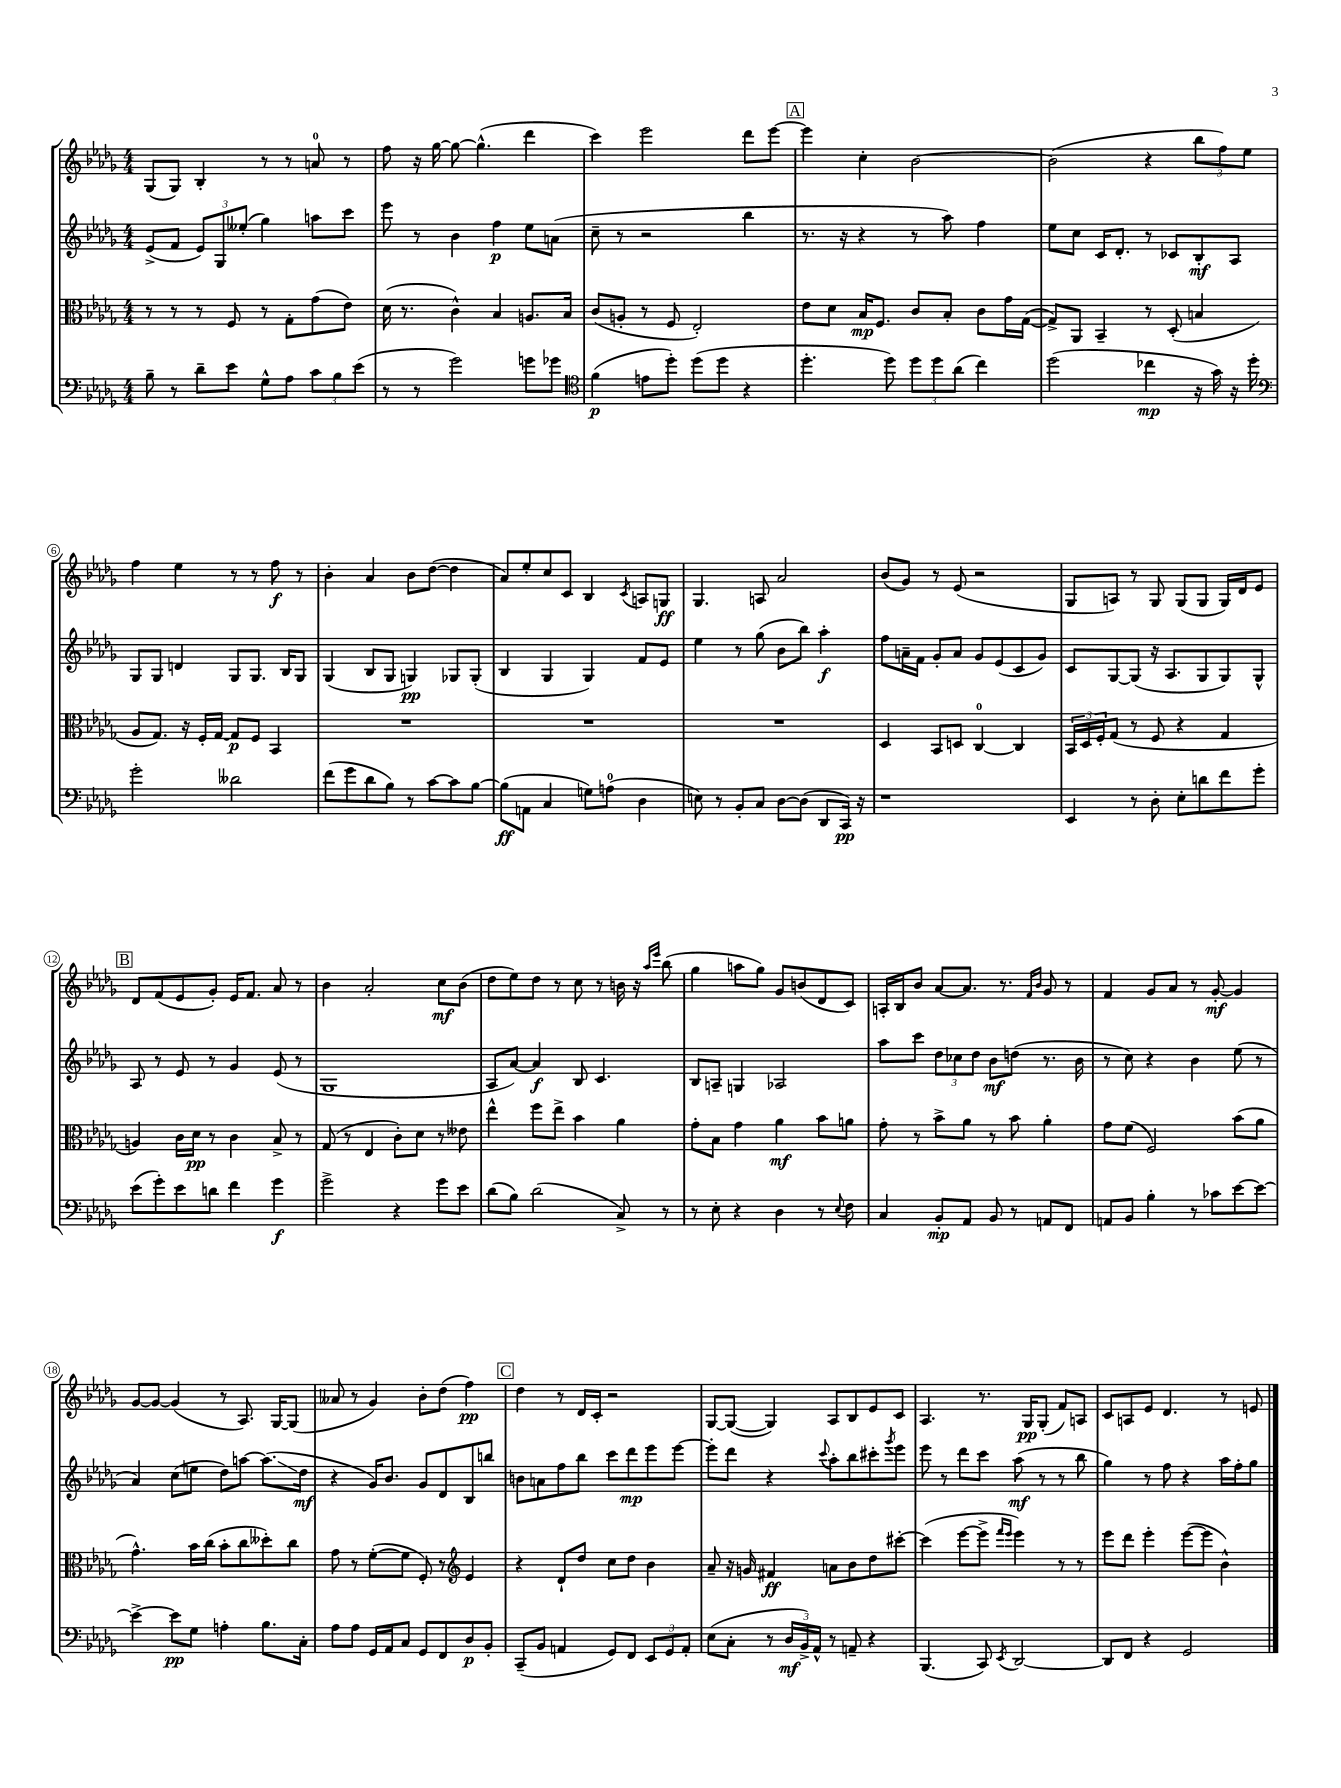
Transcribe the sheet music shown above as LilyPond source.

<<
\new StaffGroup <<
\new Staff = "s0" {
    \clef treble \key des \major \numericTimeSignature \time 4/4
    ges8( ges8) bes4-. r8 r8 a'8-0 r8 |
    f''8 r16 ges''16~ ges''8~ ges''4.-^( des'''4 |
    c'''4) ees'''2 des'''8 ees'''8~ |
    \mark \markup { \box "A" } ees'''4 c''4-. bes'2~ |
    bes'2( r4 \tuplet 3/2 { bes''8 f''8) ees''8 } |
    f''4 ees''4 r8 r8 f''8\f r8 |
    bes'4-. aes'4 bes'8 des''8~( des''4 |
    aes'8) ees''8-. c''8 c'8 bes4 \acciaccatura { c'8 } a8 g8\ff |
    ges4. a8 aes'2 |
    bes'8( ges'8) r8 ees'8( r2 |
    ges8 a8) r8 ges8 ges8( ges8 ges16) des'16 ees'8 |
    \mark \markup { \box "B" } des'8 f'8( ees'8 ges'8-.) ees'16 f'8. aes'8 r8 |
    bes'4 aes'2-. c''8\mf bes'8( |
    des''8 ees''8) des''8 r8 c''8 r8 b'16 r16 \grace { aes''16 ees'''16 } bes''8( |
    ges''4 a''8 ges''8) ges'8 b'8( des'8 c'8) |
    a16-. bes16 bes'8 aes'8~ aes'8. r8. \grace { f'16 bes'16 } ges'8 r8 |
    f'4 ges'8 aes'8 r8 ges'8~-.\mf ges'4 |
    ges'8~ ges'8~ ges'4( r8 aes8.) ges16~ ges8( |
    aeses'8 r8 ges'4) bes'8-. des''8( f''4\pp) |
    \mark \markup { \box "C" } des''4 r8 des'16 c'16-. r2 |
    ges8~ ges8~( ges4) aes8 bes8 ees'8 c'8 |
    aes4. r8. ges16\pp ges8-.( f'8) a8 |
    c'8 a8 ees'8 des'4. r8 e'8 \bar "|." |
}
\new Staff = "s1" {
    \clef treble \key des \major \numericTimeSignature \time 4/4
    ees'8->( f'8 \tuplet 3/2 { ees'8) ges8 eeses''8-.( } ges''4) a''8 c'''8 |
    ees'''8 r8 bes'4 f''4\p ees''8 a'8( |
    c''8-- r8 r2 bes''4 |
    \mark \markup { \box "A" } r8. r16 r4 r8 aes''8) f''4 |
    ees''8 c''8 c'16 des'8.-. r8 ces'8 bes8-.\mf aes8 |
    ges8 ges8 d'4 ges8 ges8. bes16 ges8 |
    ges4( bes8 ges8 g4\pp) ges8 ges8-.( |
    bes4 ges4 ges4) f'8 ees'8 |
    ees''4 r8 ges''8( bes'8 bes''8) aes''4-.\f |
    f''8 a'16-- f'16 ges'8-. a'8 ges'8 ees'8( c'8 ges'8) |
    c'8 ges8~ ges8( r16 aes8. ges8 ges8) ges8-^ |
    \mark \markup { \box "B" } aes8 r8 ees'8 r8 ges'4 ees'8( r8 |
    ges1 |
    aes8 aes'8~) aes'4\f bes8 c'4. |
    bes8 a8-- g4 aes2 |
    aes''8 c'''8 \tuplet 3/2 { des''8 ces''8 des''8 } bes'8\mf d''8( r8. bes'16 |
    r8 c''8) r4 bes'4 ees''8( r8 |
    aes'4) c''8( e''8 des''8) a''8~ a''8.\glissando( des''16\mf |
    r4 ges'16) bes'8. ges'8 des'8 bes8 b''8 |
    \mark \markup { \box "C" } b'8 a'8 f''8 bes''8 c'''8 des'''8\mp ees'''8 ees'''8~ |
    ees'''8-. des'''8 r4 \appoggiatura { c'''8 } aes''8-. bes''8 cis'''8-. \acciaccatura { ges'''8 } ees'''8 |
    ees'''8 r8 des'''8 c'''8 aes''8\mf( r8 r8 bes''8 |
    ges''4) r8 f''8 r4 aes''16 f''16-. ges''8 \bar "|." |
}
\new Staff = "s2" {
    \clef alto \key des \major \numericTimeSignature \time 4/4
    r8 r8 r8 f8 r8 ges8-. ges'8( ees'8) |
    des'16( r8. c'4-^) bes4 a8. bes16 |
    c'8( a8-. r8 f8 ees2-.) |
    \mark \markup { \box "A" } ees'8 des'8 bes16\mp f8. c'8 bes8-. c'8 ges'16 ges16~( |
    ges8->) aes,8 bes,4-- r8 des8-.( b4 |
    aes8 ges8.) r16 f16-. ges16~ ges8\p f8 bes,4 |
    R1 |
    R1 |
    R1 |
    des4 bes,8 d8 c4-0~ c4 |
    \tuplet 3/2 { bes,16 des16 f16-. } ges8( r8 f8 r4 ges4 |
    \mark \markup { \box "B" } a4) c'16 des'16\pp r8 c'4 bes8-> r8 |
    ges8( r8 ees4 c'8-.) des'8 r8 eeses'8 |
    ees''4-^ f''8 ees''8-> bes'4 aes'4 |
    ges'8-. bes8 ges'4 aes'4\mf bes'8 a'8 |
    ges'8-. r8 bes'8-> aes'8 r8 bes'8 aes'4-. |
    ges'8 f'8( f2) bes'8( aes'8 |
    ges'4.-^) bes'16 c''16( bes'8-. c''8 deses''8-.) c''8 |
    ges'8 r8 f'8~-.( f'8 f8-.) r8 \clef treble ees'4 |
    \mark \markup { \box "C" } r4 des'8-! des''8 c''8 des''8 bes'4 |
    aes'8-- r16 g'16 fis'4\ff a'8 bes'8 des''8 cis'''8~-. |
    cis'''4( ees'''8~ ees'''8-> \grace { f'''16 ees'''16 } ees'''4) r8 r8 |
    ees'''8 des'''8 ees'''4-. ees'''8~( ees'''8 bes'4-^) \bar "|." |
}
\new Staff = "s3" {
    \clef bass \key des \major \numericTimeSignature \time 4/4
    bes8-- r8 des'8-- ees'8 ges8-^ aes8 \tuplet 3/2 { c'8 bes8 ees'8( } |
    r8 r8 ges'2) g'8 ges'8 |
    \clef tenor f'4\p( e'8 des''8-.) des''8( des''8 r4 |
    \mark \markup { \box "A" } des''4.-. des''8) \tuplet 3/2 { des''8 des''8 aes'8( } c''4) |
    des''2( ces''4\mp r16 ges'16) r16 des''16-. |
    \clef bass ges'2-. deses'2 |
    f'8( ges'8 des'8 bes8) r8 c'8~ c'8 bes8~ |
    bes8\ff( a,8 c4 g8) a8-0( des4 |
    e8) r8 bes,8-. c8 des8~ des8( des,8 c,16\pp) r16 |
    r1 |
    ees,4 r8 des8-. ees8-. d'8 f'8 ges'8-. |
    \mark \markup { \box "B" } ees'8( ges'8-.) ees'8 d'8 f'4 ges'4\f |
    ges'2-> r4 ges'8 ees'8 |
    des'8( bes8) des'2( c8->) r8 |
    r8 ees8-. r4 des4 r8 \appoggiatura { ees8 } f8 |
    c4 bes,8-.\mp aes,8 bes,8 r8 a,8 f,8 |
    a,8 bes,8 bes4-. r8 ces'8 ees'8~ ees'8~ |
    ees'4~-> ees'8\pp ges8 a4-. bes8. c16-. |
    aes8 aes8 ges,16 aes,16 c8 ges,8 f,8 des8\p bes,8-. |
    \mark \markup { \box "C" } c,8--( bes,8 a,4 ges,8) f,8 \tuplet 3/2 { ees,8 ges,8 a,8-. } |
    ees8( c8-. r8 \tuplet 3/2 { des16\mf bes,16->) aes,16-^ } r8 a,8-- r4 |
    bes,,4.( c,8) \acciaccatura { ees,8 } des,2~ |
    des,8 f,8 r4 ges,2 \bar "|." |
}
>>
>>
\layout { \context { \Score \override BarNumber.stencil = #(make-stencil-circler 0.1 0.3 ly:text-interface::print) } }
